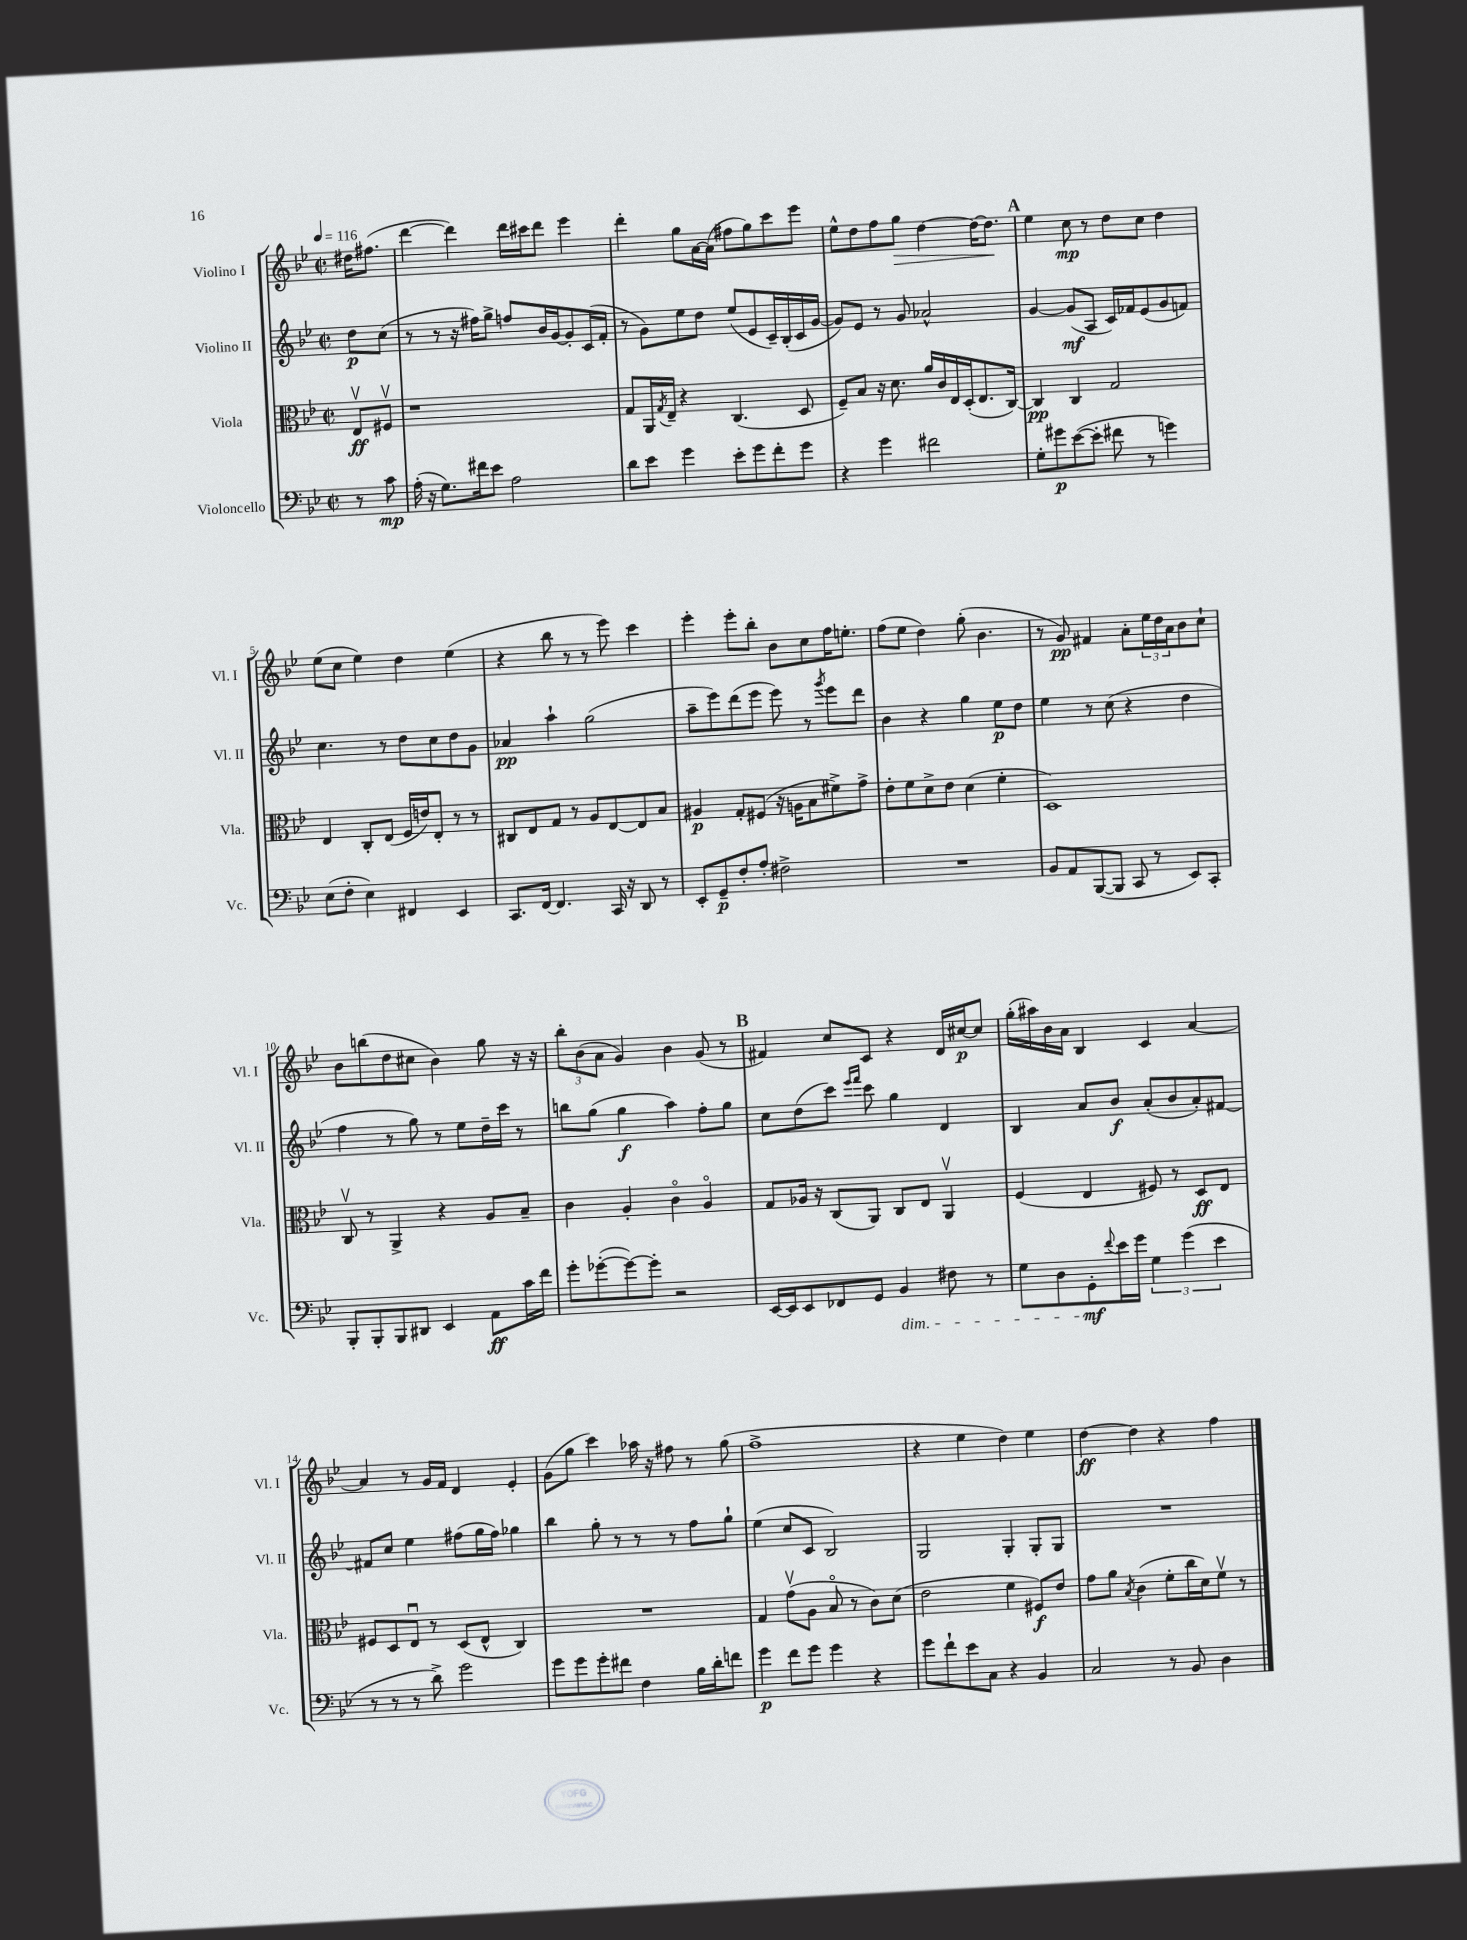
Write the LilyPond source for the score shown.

<<
\new StaffGroup <<
\new Staff = "s0" \with { instrumentName = "Violino I" shortInstrumentName = "Vl. I" } {
    \clef treble \key bes \major \defaultTimeSignature \time 2/2 \partial 4 \tempo 4 = 116
    dis''16 fis''8.( |
    d'''4~ d'''4) d'''16 cis'''16 d'''8 ees'''4 |
    d'''4-. g''8 a'16~ a'16( fis''8 g''8) c'''8 ees'''8 |
    ees''8-^ d''8 f''8 g''8\> d''4~ d''16~ d''8.\! |
    \mark \markup { \bold "A" } ees''4 c''8\mp r8 d''8 c''8 d''4 |
    ees''8( c''8 ees''4) d''4 ees''4( |
    r4 bes''8 r8 r8 ees'''8) c'''4 |
    ees'''4-. ees'''8-. bes''8-. bes'8 c''8 f''16 e''8.-. |
    f''8( ees''8 d''4) g''8-.( bes'4. |
    r8 g'8\pp) fis'4 a'8-. \tuplet 3/2 { ees''16 d''16 a'16 } bes'8 c''8-! |
    bes'8 b''8( d''8 cis''8 bes'4) g''8 r16 r16 |
    \tuplet 3/2 { bes''8-. bes'8( a'8 } g'4) bes'4 g'8( r8 |
    \mark \markup { \bold "B" } fis'4) c''8 c'8 r4 d'16 cis''16~\p cis''8 |
    g''16-.( ais''16) bes'16 a'16 bes4 c'4 a'4~ |
    a'4 r8 g'16 f'16 d'4 ees'4-. |
    g'8( g''8 c'''4) aes''16 r16 fis''8 r8 g''8( |
    f''1-> |
    r4 ees''4 d''4) ees''4 |
    d''4~\ff d''4 r4 f''4 \bar "|." |
}
\new Staff = "s1" \with { instrumentName = "Violino II" shortInstrumentName = "Vl. II" } {
    \clef treble \key bes \major \defaultTimeSignature \time 2/2 \partial 4
    d''8\p c''8( |
    r8 r8 r16 fis''16) g''8-> f''8 bes'16 g'16~ g'8-. c'16( f'16-. |
    r8 g'8) ees''8 d''8 ees''8( ees'8 c'16--) bes16-.( c'16 g'16~ |
    g'8) ees'8 r8 g'8 aes'2-^ |
    \mark \markup { \bold "A" } g'4~ g'8\mf( a8 c'16) fes'16 ees'8( g'8 f'8) |
    c''4. r8 d''8 c''8 d''8 g'8 |
    aes'4\pp a''4-! g''2( |
    a''8-- ees'''8) d'''8( ees'''8 ees'''8) r8 \acciaccatura { g'''8 } ees'''8 d'''8 |
    bes'4 r4 g''4 ees''8\p d''8 |
    ees''4 r8 c''8( r4 d''4 |
    f''4 r8 g''8) r8 ees''8 d''16-- c'''16 r8 |
    b''8 g''8( g''4\f a''4) f''8-. g''8 |
    \mark \markup { \bold "B" } c''8 d''8( c'''8) \grace { ees'''16 f'''16 } c'''8 g''4 d'4 |
    bes4 a'8 bes'8\f a'8-.( bes'8 a'8-.) fis'8~ |
    fis'8 c''8 ees''4 fis''8( g''16 fis''16) ges''4 |
    bes''4 g''8-. r8 r8 r8 f''8 g''8-! |
    ees''4( c''8 c'8 bes2) |
    g2 g4-. g8-. g8 |
    R1 \bar "|." |
}
\new Staff = "s2" \with { instrumentName = "Viola" shortInstrumentName = "Vla." } {
    \clef alto \key bes \major \defaultTimeSignature \time 2/2 \partial 4
    ees8\upbow\ff fis8\upbow |
    r1 |
    g8 a,16 \acciaccatura { g8 } ees16-- r4 c4.( d8 |
    f8--) bes8 r16 d'8. a'16 c'16 ees16 d16-.( ees8. c16~) |
    \mark \markup { \bold "A" } c4\pp c4 g2 |
    ees4 c8-. ees8( f16 e'16) ees8-. r8 r8 |
    cis8 ees8 g8 r8 a8 ees8~ ees8 bes8 |
    ais4\p g8-. fis8( r16 a16 bes8 fis'8->) g'8-> |
    ees'8-. f'8 d'8-> ees'8 d'4( f'4-. |
    d1) |
    c8\upbow r8 a,4-> r4 a8 bes8-- |
    c'4 a4-. c'4\flageolet a4\flageolet |
    \mark \markup { \bold "B" } g8 aes16 r16 c8( a,8) c8 ees8 a,4\upbow |
    f4( ees4 fis8) r8 d8\ff ees8 |
    fis8 d8 ees8\downbow r8 d8( ees8-^ c4) |
    R1 |
    g4 g'8\upbow( a8 bes8\flageolet r8 c'8) d'8( |
    ees'2 f'4 fis8\f) ees'8 |
    g'8 a'8 \acciaccatura { bes8 } c'4( f'8-. c''16 d'16) f'8\upbow r8 \bar "|." |
}
\new Staff = "s3" \with { instrumentName = "Violoncello" shortInstrumentName = "Vc." } {
    \clef bass \key bes \major \defaultTimeSignature \time 2/2 \partial 4
    r8 c'8\mp |
    a16-.( r16 g8.) fis'16 ees'8 a2 |
    d'8 ees'8 g'4 ees'8-. g'8 f'8-. g'8 |
    r4 g'4 fis'2 |
    \mark \markup { \bold "A" } g8-. gis'8\p ees'8~( ees'8-. fis'8 r8 g'4) |
    ees8( f8-. ees4) fis,4 ees,4 |
    c,8. f,16~ f,4. c,16 r16 d,8 r8 |
    ees,8-. g,8--\p f8-. a8-. fis2-> |
    R1 |
    bes,8 a,8 bes,,8~( bes,,8 c,8 r8 ees,8) c,8-. |
    bes,,8-. bes,,8-. bes,,8 dis,8 ees,4 a,8\ff c'16 f'16 |
    g'8-. ges'8~-.( ges'8~) ges'8-. r2 |
    \mark \markup { \bold "B" } ees,16~ ees,16 ees,8 fes,8 g,8 bes,4\dim fis8 r8 |
    g8 d8 g,8-.\mf\! \appoggiatura { f'8 } ees'16 g'16 \tuplet 3/2 { g4 g'4( ees'4 } |
    r8 r8 r8 d'8->) g'2 |
    g'8 g'8 g'8-. fis'8 f4 bes16 d'16-. f'8 |
    g'4\p f'8 g'8 g'4 r4 |
    g'8 f'8-! ees'8 c8 r4 bes,4 |
    c2 r8 bes,8 d4 \bar "|." |
}
>>
>>
